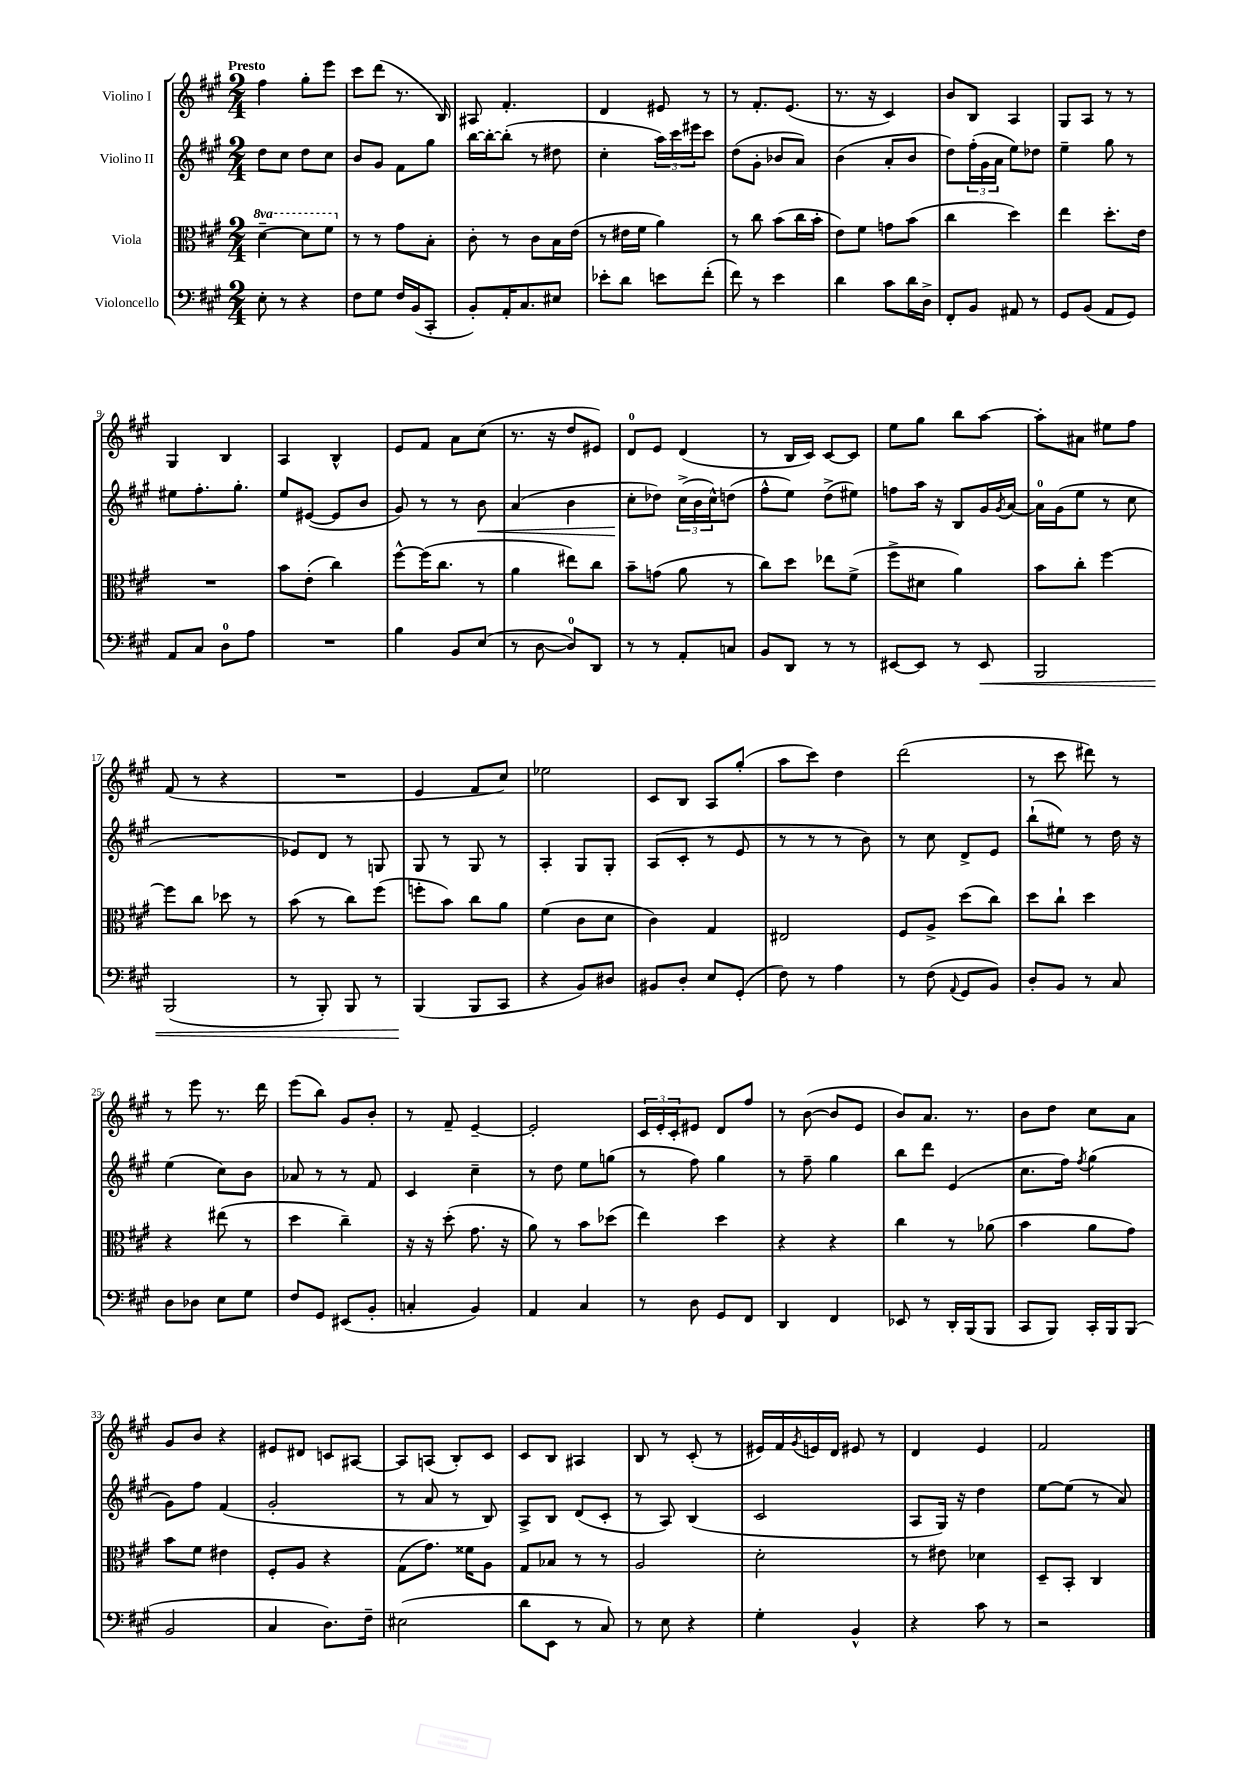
<<
\new StaffGroup <<
\new Staff = "s0" \with { instrumentName = "Violino I" } {
    \clef treble \key a \major \numericTimeSignature \time 2/4 \tempo "Presto"
    fis''4 gis''8-. e'''8 |
    cis'''8 d'''8( r8. b16) |
    ais8 fis'4.-. |
    d'4 eis'8 r8 |
    r8 fis'8.-. e'8.( |
    r8. r16 cis'4) |
    b'8 b8 a4 |
    gis8 a8 r8 r8 |
    gis4 b4 |
    a4 b4-^ |
    e'8 fis'8 a'8 cis''8( |
    r8. r16 d''8 eis'8) |
    d'8-0 e'8 d'4( |
    r8 b16 cis'16) cis'8~ cis'8 |
    e''8 gis''8 b''8 a''8~ |
    a''8-. ais'8 eis''8 fis''8 |
    fis'8( r8 r4 |
    R2 |
    e'4 fis'8 cis''8) |
    ees''2 |
    cis'8 b8 a8 gis''8-.( |
    a''8 cis'''8) d''4 |
    d'''2( |
    r8 cis'''8 dis'''8) r8 |
    r8 e'''8 r8. d'''16 |
    e'''8( b''8) gis'8 b'8-. |
    r8 fis'8-- e'4~-- |
    e'2-. |
    \tuplet 3/2 { cis'16 e'16-. cis'16-. } eis'8 d'8 fis''8 |
    r8 b'8~( b'8 e'8 |
    b'8) a'8. r8. |
    b'8 d''8 cis''8 a'8 |
    gis'8 b'8 r4 |
    eis'8 dis'8 c'8 ais8~ |
    ais8 a8( b8-.) cis'8 |
    cis'8 b8 ais4 |
    b8 r8 cis'8-.( r8 |
    eis'16) fis'16 \acciaccatura { gis'8 } e'16 d'16 eis'8 r8 |
    d'4 e'4 |
    fis'2 \bar "|." |
}
\new Staff = "s1" \with { instrumentName = "Violino II" } {
    \clef treble \key a \major \numericTimeSignature \time 2/4
    d''8 cis''8 d''8 cis''8 |
    b'8 gis'8 fis'8 gis''8 |
    b''16~ b''16~-. b''8-.( r8 dis''8 |
    cis''4-. \tuplet 3/2 { a''16) cis'''16 eis'''16 } cis'''8 |
    d''8( gis'8-. bes'8 a'8) |
    b'4( a'8-. b'8 |
    d''8) \tuplet 3/2 { fis''16-.( gis'16 a'16 } e''8) des''8 |
    e''4-- gis''8 r8 |
    eis''8 fis''8.-. gis''8.-. |
    e''8 eis'8~( eis'8 b'8 |
    gis'8) r8 r8 b'8\< |
    a'4( b'4 |
    cis''8-.\! des''8) \tuplet 3/2 { cis''16->( b'16 cis''16-^) } d''8( |
    fis''8-^ e''8) d''8->( eis''8) |
    f''8 a''16 r16 b8 gis'16 \acciaccatura { gis'8 } a'16~ |
    a'16-0 gis'16( e''8 r8 cis''8 |
    R2 |
    ees'8) d'8 r8 g8 |
    gis8 r8 gis8 r8 |
    a4-. gis8 gis8-. |
    a8( cis'8-. r8 e'8 |
    r8 r8 r8 b'8) |
    r8 cis''8 d'8-> e'8 |
    b''8-!( eis''8) r8 d''16 r16 |
    e''4( cis''8) b'8 |
    aes'8 r8 r8 fis'8 |
    cis'4 cis''4-- |
    r8 d''8 e''8 g''8( |
    r8 fis''8) gis''4 |
    r8 fis''8-- gis''4 |
    b''8 d'''8 e'4( |
    cis''8. fis''16) \acciaccatura { fis''8 } gis''4( |
    gis'8) fis''8 fis'4( |
    gis'2-. |
    r8 a'8 r8 b8) |
    a8-> b8 d'8( cis'8-. |
    r8 a8) b4( |
    cis'2 |
    a8 gis16) r16 d''4 |
    e''8~ e''8( r8 a'8) \bar "|." |
}
\new Staff = "s2" \with { instrumentName = "Viola" } {
    \clef alto \key a \major \numericTimeSignature \time 2/4 \set Staff.ottavationMarkups = #ottavation-simple-ordinals
    \ottava #1 d''4~-- d''8 fis''8 \ottava #0 |
    r8 r8 gis'8 b8-. |
    cis'8-. r8 cis'8 b16 e'16( |
    r8 eis'16 fis'16 a'4) |
    r8 cis''8 b'8( cis''16 b'16-. |
    e'8) fis'8 g'8 b'8( |
    cis''4 d''4) |
    e''4 d''8.-. e'16 |
    R2 |
    b'8 e'8-.( cis''4) |
    fis''8~-^ fis''16( cis''8. r8 |
    a'4 eis''8) cis''8 |
    b'8-- g'8( a'8 r8 |
    cis''8) d''8 ees''8 fis'8->( |
    fis''8-> dis'8 a'4) |
    b'8 cis''8-. fis''4~ |
    fis''8 cis''8 des''8 r8 |
    b'8( r8 cis''8) fis''8( |
    f''8-. b'8) cis''8 a'8 |
    fis'4( cis'8 d'8 |
    cis'4) gis4 |
    eis2 |
    fis8 a8-> d''8( cis''8) |
    d''8 cis''8-! d''4 |
    r4 eis''8( r8 |
    d''4 cis''4--) |
    r16 r16 d''8-.( gis'8. r16 |
    a'8) r8 b'8 des''8( |
    e''4) d''4 |
    r4 r4 |
    cis''4 r8 aes'8( |
    b'4 a'8 gis'8) |
    b'8 fis'8 eis'4 |
    fis8-. a8 r4 |
    gis8( gis'8.) fisis'16 a8 |
    gis8 bes8 r8 r8 |
    a2 |
    d'2-. |
    r8 eis'8 des'4 |
    d8-- b,8-. cis4 \bar "|." |
}
\new Staff = "s3" \with { instrumentName = "Violoncello" } {
    \clef bass \key a \major \numericTimeSignature \time 2/4
    e8-. r8 r4 |
    fis8 gis8 fis16 b,16( cis,8-. |
    b,8-.) a,16-. cis8. eis8 |
    ees'8-. d'8 e'8 fis'8-.( |
    fis'8) r8 e'4 |
    d'4 cis'8 d'16 d16-> |
    fis,8-. b,8 ais,8 r8 |
    gis,8 b,8( a,8 gis,8) |
    a,8 cis8 d8-0 a8 |
    R2 |
    b4 b,8 e8( |
    r8 d8~ d8-0) d,8 |
    r8 r8 a,8-. c8 |
    b,8 d,8 r8 r8 |
    eis,8~ eis,8 r8 eis,8\< |
    b,,2 |
    b,,2( |
    r8 b,,8-.) b,,8 r8 |
    b,,4\!( b,,8 cis,8 |
    r4 b,8) dis8 |
    bis,8 d8-. e8 gis,8-.( |
    fis8) r8 a4 |
    r8 fis8( \appoggiatura { a,8 } gis,8 b,8) |
    d8-. b,8 r8 cis8 |
    d8 des8 e8 gis8 |
    fis8 gis,8 eis,8( b,8-. |
    c4-. b,4) |
    a,4 cis4 |
    r8 d8 gis,8 fis,8 |
    d,4 fis,4 |
    ees,8 r8 d,16-. b,,16( b,,8 |
    cis,8 b,,8) cis,16-. b,,16 b,,8( |
    b,2 |
    cis4 d8.) fis16-- |
    eis2( |
    d'8 e,8 r8 cis8) |
    r8 e8 r4 |
    gis4-. b,4-^ |
    r4 cis'8 r8 |
    r2 \bar "|." |
}
>>
>>
